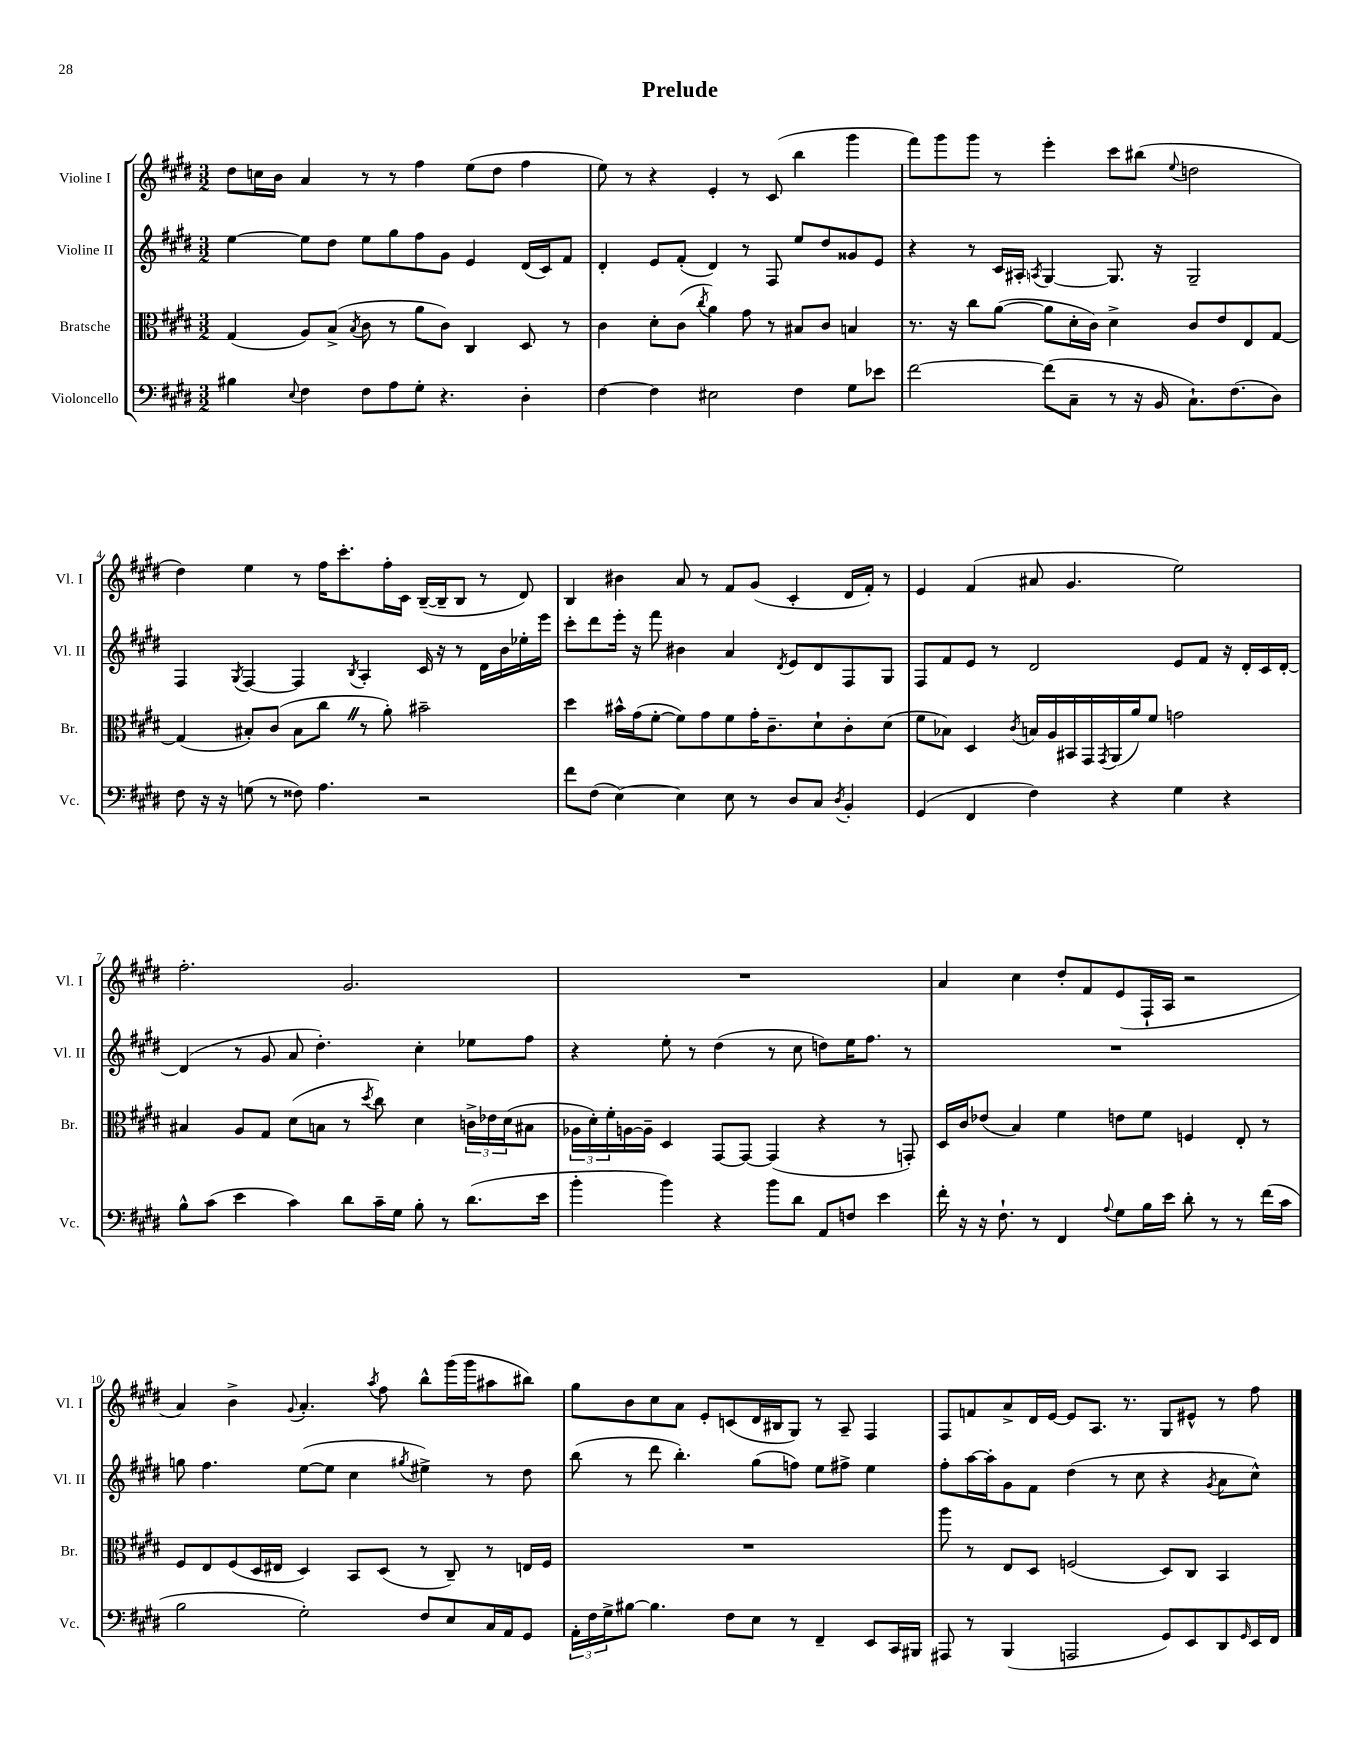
\header { title = "Prelude" }
<<
\new StaffGroup <<
\new Staff = "s0" \with { instrumentName = "Violine I" shortInstrumentName = "Vl. I" } {
    \clef treble \key e \major \numericTimeSignature \time 3/2
    dis''8 c''16 b'16 a'4 r8 r8 fis''4 e''8( dis''8 fis''4 |
    e''8) r8 r4 e'4-. r8 cis'8( b''4 gis'''4 |
    fis'''8) gis'''8 gis'''8 r8 e'''4-. cis'''8 bis''8( \appoggiatura { e''8 } d''2 |
    dis''4) e''4 r8 fis''16 cis'''8.-. fis''16-. cis'16 b16~--( b16-- b8 r8 dis'8) |
    b4 bis'4 a'8 r8 fis'8 gis'8( cis'4-. dis'16 fis'16-.) r8 |
    e'4 fis'4( ais'8 gis'4. e''2) |
    fis''2.-. gis'2. |
    R1. |
    a'4 cis''4 dis''8-. fis'8 e'8( fis16-! a16 r2 |
    a'4) b'4-> \appoggiatura { gis'8 } a'4.-. \acciaccatura { a''8 } fis''8 b''8-^ gis'''16( gis'''16 ais''8 bis''8) |
    gis''8 b'8 cis''8 a'8 e'8-. c'8( dis'16 bis16 gis8) r8 a8-- fis4 |
    fis8 f'8 a'8-> dis'16 e'16~ e'8 a8. r8. gis8 eis'8-^ r8 fis''8 \bar "|." |
}
\new Staff = "s1" \with { instrumentName = "Violine II" shortInstrumentName = "Vl. II" } {
    \clef treble \key e \major \numericTimeSignature \time 3/2
    e''4~ e''8 dis''8 e''8 gis''8 fis''8 gis'8 e'4 dis'16( cis'16) fis'8 |
    dis'4-. e'8 fis'8-.( dis'4) r8 fis8 e''8 dis''8 gisis'8 e'8 |
    r4 r8 cis'16 ais16-. \acciaccatura { a8 } gis4~ gis8. r16 gis2-- |
    fis4 \acciaccatura { gis8 } fis4~ fis4 \acciaccatura { b8 } a4-. cis'16 r16 r8 dis'16 b'16 ees''16-. e'''16 |
    cis'''8-. dis'''8 e'''16-. r16 fis'''8 bis'4 a'4 \acciaccatura { dis'8 } e'8 dis'8 fis8 gis8 |
    fis8 fis'8 e'8 r8 dis'2 e'8 fis'8 r16 dis'16-. cis'16 dis'16~-. |
    dis'4( r8 gis'8 a'8 dis''4.-.) cis''4-. ees''8 fis''8 |
    r4 e''8-. r8 dis''4( r8 cis''8 d''8) e''16 fis''8. r8 |
    R1. |
    g''8 fis''4. e''8~( e''8 cis''4 \acciaccatura { gis''8 } eis''4->) r8 dis''8 |
    b''8( r8 dis'''8 b''4.-.) gis''8( f''8) e''8 fis''8-> e''4 |
    fis''8-. a''16~ a''16-. gis'8 fis'8 dis''4( r8 cis''8 r4 \acciaccatura { gis'8 } a'8 cis''8-^) \bar "|." |
}
\new Staff = "s2" \with { instrumentName = "Bratsche" shortInstrumentName = "Br." } {
    \clef alto \key e \major \numericTimeSignature \time 3/2
    gis4( a8) b8->( \acciaccatura { b8 } cis'8 r8 a'8 cis'8) cis4 dis8 r8 |
    cis'4 dis'8-. cis'8( \acciaccatura { cis''8 } a'4) gis'8 r8 bis8 cis'8 b4 |
    r8. r16 cis''8 a'8~( a'8 dis'16-. cis'16) dis'4-> cis'8 e'8 e8 gis8~ |
    gis4( bis8-.) cis'8( bis8 cis''8 \once \override BreathingSign.text = \markup { \musicglyph "scripts.caesura.straight" } \breathe r8 a'8-.) bis'2-- |
    dis''4 bis'16-^ gis'16( fis'8~-. fis'8) gis'8 fis'8 gis'16-. cis'8.-- dis'8-! cis'8-. dis'8( |
    fis'8 bes8) dis4 \acciaccatura { cis'8 } b16 a16 bis,16 gis,16 \acciaccatura { gis,8 } a,16( a'16) fis'8 g'2 |
    bis4 a8 gis8 dis'8( b8 r8 \acciaccatura { dis''8 } cis''8) dis'4 \tuplet 3/2 { c'16-> ees'16 dis'16( } bis8 |
    \tuplet 3/2 { aes16 dis'16-.) fis'16-. } a16~ a16-- dis4 gis,8~ gis,8~ gis,4( r4 r8 g,8-.) |
    dis16 cis'16 ees'8( b4) fis'4 e'8 fis'8 f4 e8-. r8 |
    fis8 e8 fis8( dis16 eis16 dis4) b,8 dis8( r8 cis8--) r8 e16 fis16 |
    R1. |
    a''8 r8 e8 dis8 f2( dis8) cis8 b,4 \bar "|." |
}
\new Staff = "s3" \with { instrumentName = "Violoncello" shortInstrumentName = "Vc." } {
    \clef bass \key e \major \numericTimeSignature \time 3/2
    bis4 \appoggiatura { e8 } fis4 fis8 a8 gis8-. r4. dis4-. |
    fis4~ fis4 eis2 fis4 gis8 ees'8 |
    fis'2~ fis'8( cis8-- r8 r16 b,16 cis8.-!) fis8.( dis8) |
    fis8 r16 r16 g8( r8 fisis8) a4. r2 |
    fis'8 fis8( e4~) e4 e8 r8 dis8 cis8 \acciaccatura { dis8 } b,4-. |
    gis,4( fis,4 fis4) r4 gis4 r4 |
    b8-^ cis'8( e'4 cis'4) dis'8 cis'16-- gis16 b8-. r8 dis'8.( e'16 |
    b'4-. b'4) r4 b'8 dis'8 a,8 f8 e'4 |
    fis'16-. r16 r16 fis8.-! r8 fis,4 \appoggiatura { a8 } gis8 b16 e'16 dis'8-. r8 r8 fis'16( cis'16 |
    b2 gis2-.) fis8 e8 cis16 a,16 gis,8 |
    \tuplet 3/2 { a,16-. fis16 gis16-> } bis8~ bis4. fis8 e8 r8 fis,4-- e,8 cis,16 bis,,16 |
    ais,,8 r8 b,,4( a,,2 gis,8) e,8 dis,8 \grace { gis,16 } e,16 fis,16 \bar "|." |
}
>>
>>
